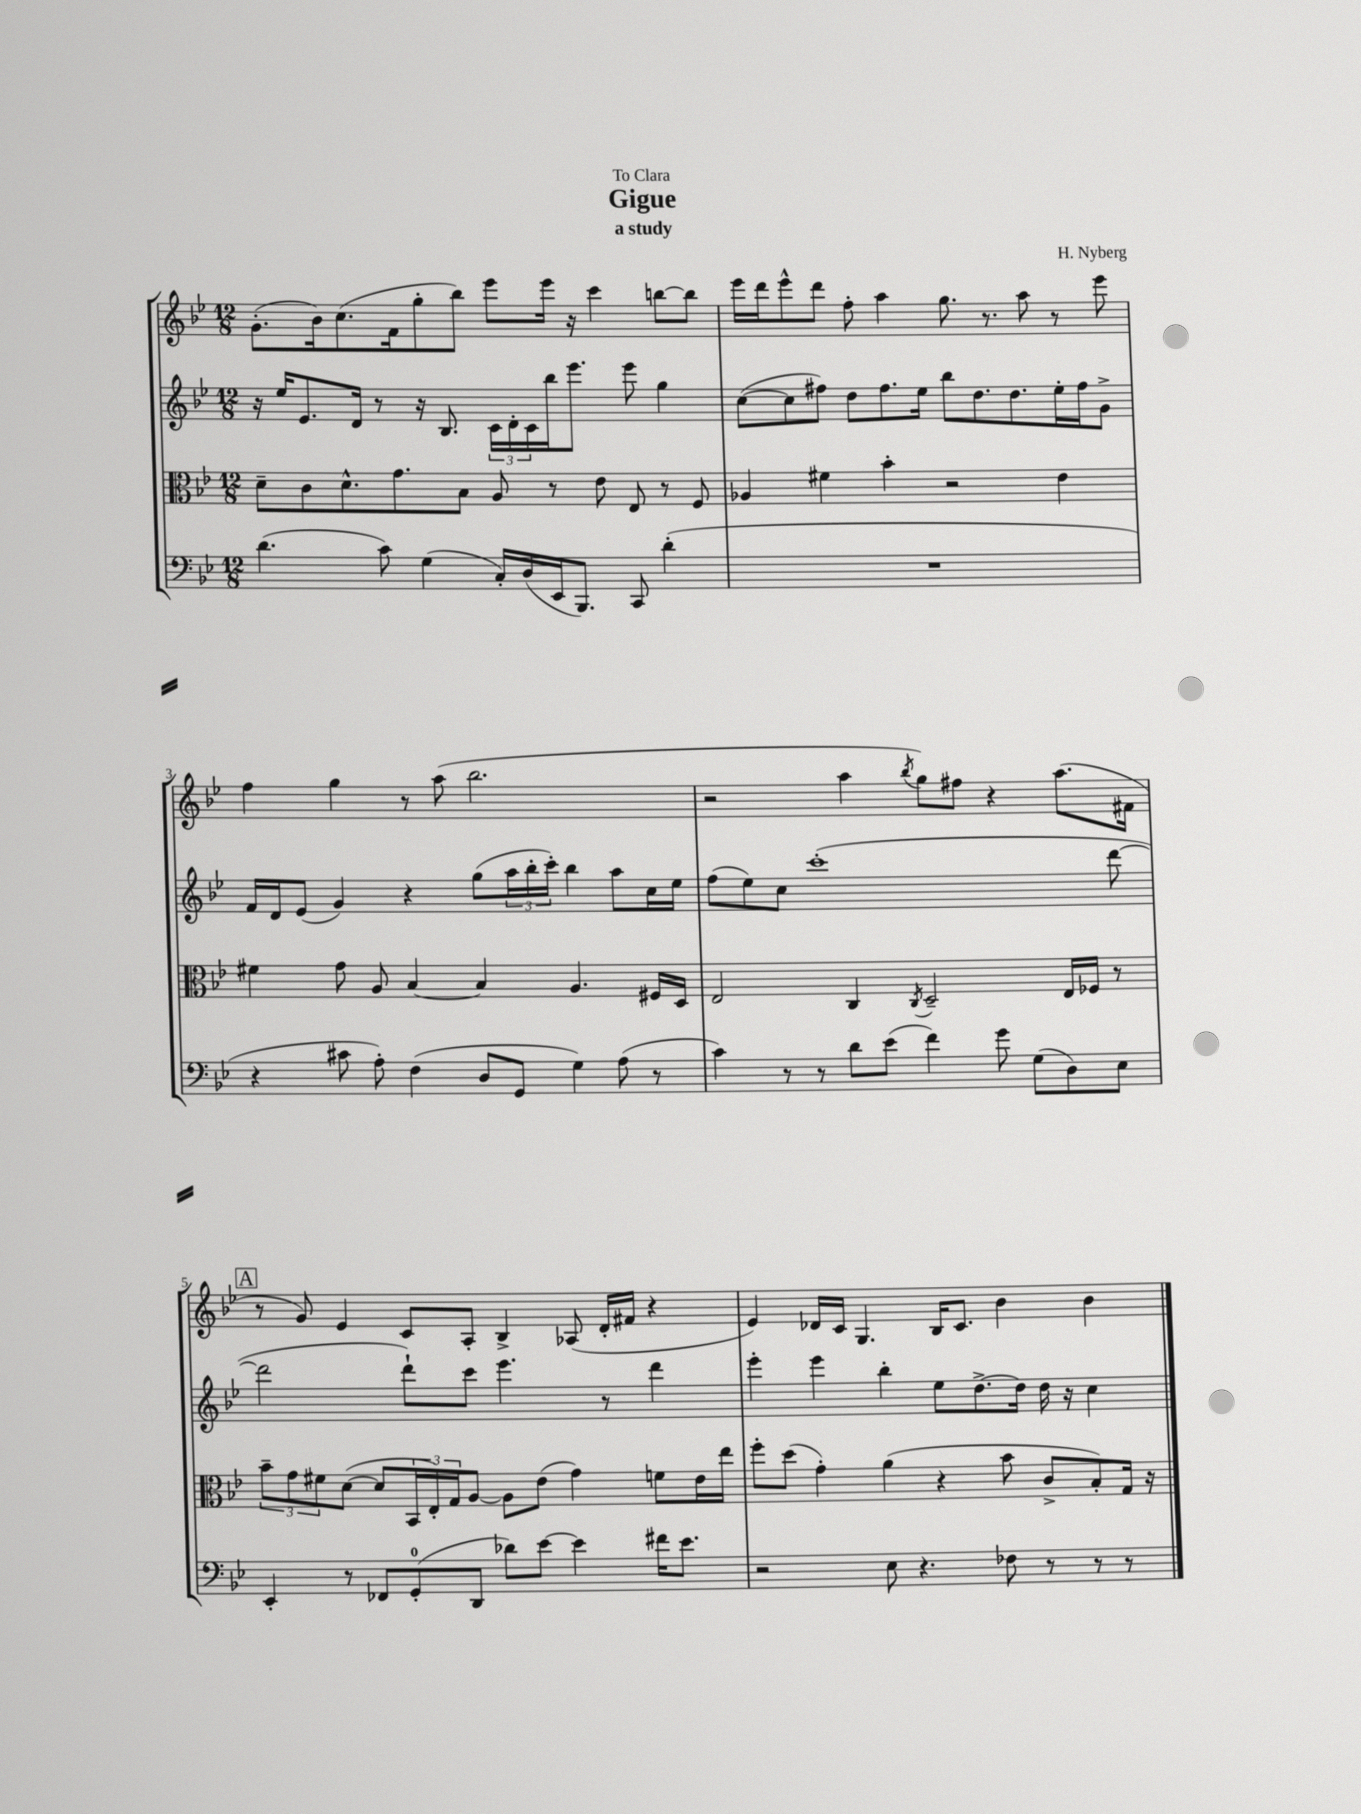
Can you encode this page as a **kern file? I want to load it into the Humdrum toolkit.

**kern	**kern	**kern	**kern
*staff4	*staff3	*staff2	*staff1
*clefF4	*clefC3	*clefG2	*clefG2
*k[b-e-]	*k[b-e-]	*k[b-e-]	*k[b-e-]
*M12/8	*M12/8	*M12/8	*M12/8
(4.d\	8d~\L	16r	(8.g'\L
.	.	16ee-/LK	.
.	8c\	8.e-/	.
.	.	.	16b-\k)
.	8.d^^\	.	(8.cc\
.	.	16d/Jk	.
8c\)	.	8r	.
.	8.g\	.	16f\k
(4G\	.	16r	8gg'\
.	.	8.B-/	.
.	8B-\J	.	8bb-\J)
16C'/LL)	8A/	24c\LL	8eee-\L
.	.	24d'\	.
(16D/	.	.	.
.	.	24c\	.
16EE-/J	8r	16bb-\J	16eee-\Jk
8.BBB-/J)	.	8.eee-\J	16r
.	8e-\	.	4ccc\
8CC/	8E-/	8eee-\	.
(4d'\	8r	4gg\	[8bb\L
.	8F/	.	8bb\]J
=	=	=	=
1.r	4A-/	([8cc\L	16eee-\LL
.	.	.	16ddd\J
.	.	8cc\]	8eee-^^\
.	4f#\	8ff#\J)	8ddd\J
.	.	8dd\L	8ff'\
.	4b-'\	8.ff#\	4aa\
.	.	16ee-\Jk	.
.	2r	8bb-\L	8.gg\
.	.	8.dd\	.
.	.	.	8.r
.	.	8.dd\	.
.	.	.	8aa\
.	4e-\	16ee-'\L	8r
.	.	16ff#\J	.
.	.	8g^\J	8eee-\
=	=	=	=
4r	4f#\	16f/LL	4ff\
.	.	16d/J	.
.	.	(8e-/J	.
8c#\	8g\	4g/)	4gg\
8A'\)	8A/	.	.
(4F\	[4B-/	4r	8r
.	.	.	(8aa\
8D/L	4B-/]	(8gg\L	2.bb-\
8GG/J	.	24aa\L	.
.	.	24bb-'\	.
.	.	24ccc'\JJ)	.
4G\)	4.A/	4bb-\	.
(8A\	.	8aa\L	.
8r	16F#/LL	16cc\L	.
.	16D/JJ	16ee-\JJ	.
=	=	=	=
4c\)	2E-/	(8ff\L	2r
.	.	8ee-\)	.
8r	.	8cc\J	.
8r	.	(1ccc'	.
8d\L	4C/	.	4aa\
(8e-\J	.	.	.
.	8qC/	.	8qbb-/
4f\)	2D~/	.	8gg\L)
.	.	.	8ff#\J
8g\	.	.	4r
(8G\L	.	.	.
8D\)	16E-/LL	.	(8.aa\L
.	16F-/JJ	.	.
8E-\J	8r	[8ddd\	.
.	.	.	16f#\Jk
=	=	=	=
4EE-'/	12b-~\L	2ddd\]	8r
.	12g\	.	.
.	.	.	8g/)
.	12f#\	.	.
8r	([8d\J	.	4e-/
8FF-/L	8d/]L	.	.
(8GG'/	24BB-/L	8ddd`\L)	8c/L
.	24E-'/)	.	.
.	24G/J	.	.
8DD/J	[8A/J	8ccc\J	8A'/J
8d-\L)	8A\]L	4.eee-\	4B-^/
[8e-\J	(8e-\J	.	.
4e-\]	4g\)	.	(8A-/
.	.	8r	16d'/LL
.	.	.	16f#/JJ
16f#\LK	8f\L	4ddd\	4r
8.e-\J	.	.	.
.	16e-\L	.	.
.	16ee-\JJ	.	.
=	=	=	=
2r	8ff'\L	4eee-'\	4e-/)
.	(8dd\J	.	.
.	4g'\)	4eee-\	16d-/LL
.	.	.	16c/JJ
.	.	.	4.G/
8E-\	(4a\	4bb-'\	.
4.r	.	.	.
.	4r	8ee-\L	16B-/LK
.	.	.	8.c/J
.	.	[8.dd^\	.
8F-\	8b-\	.	4b-\
.	.	16dd\]Jk	.
8r	8c^/L	16dd\	.
.	.	16r	.
8r	8B-'/)	4cc\	4b-\
8r	16G/Jk	.	.
.	16r	.	.
==	==	==	==
*-	*-	*-	*-
